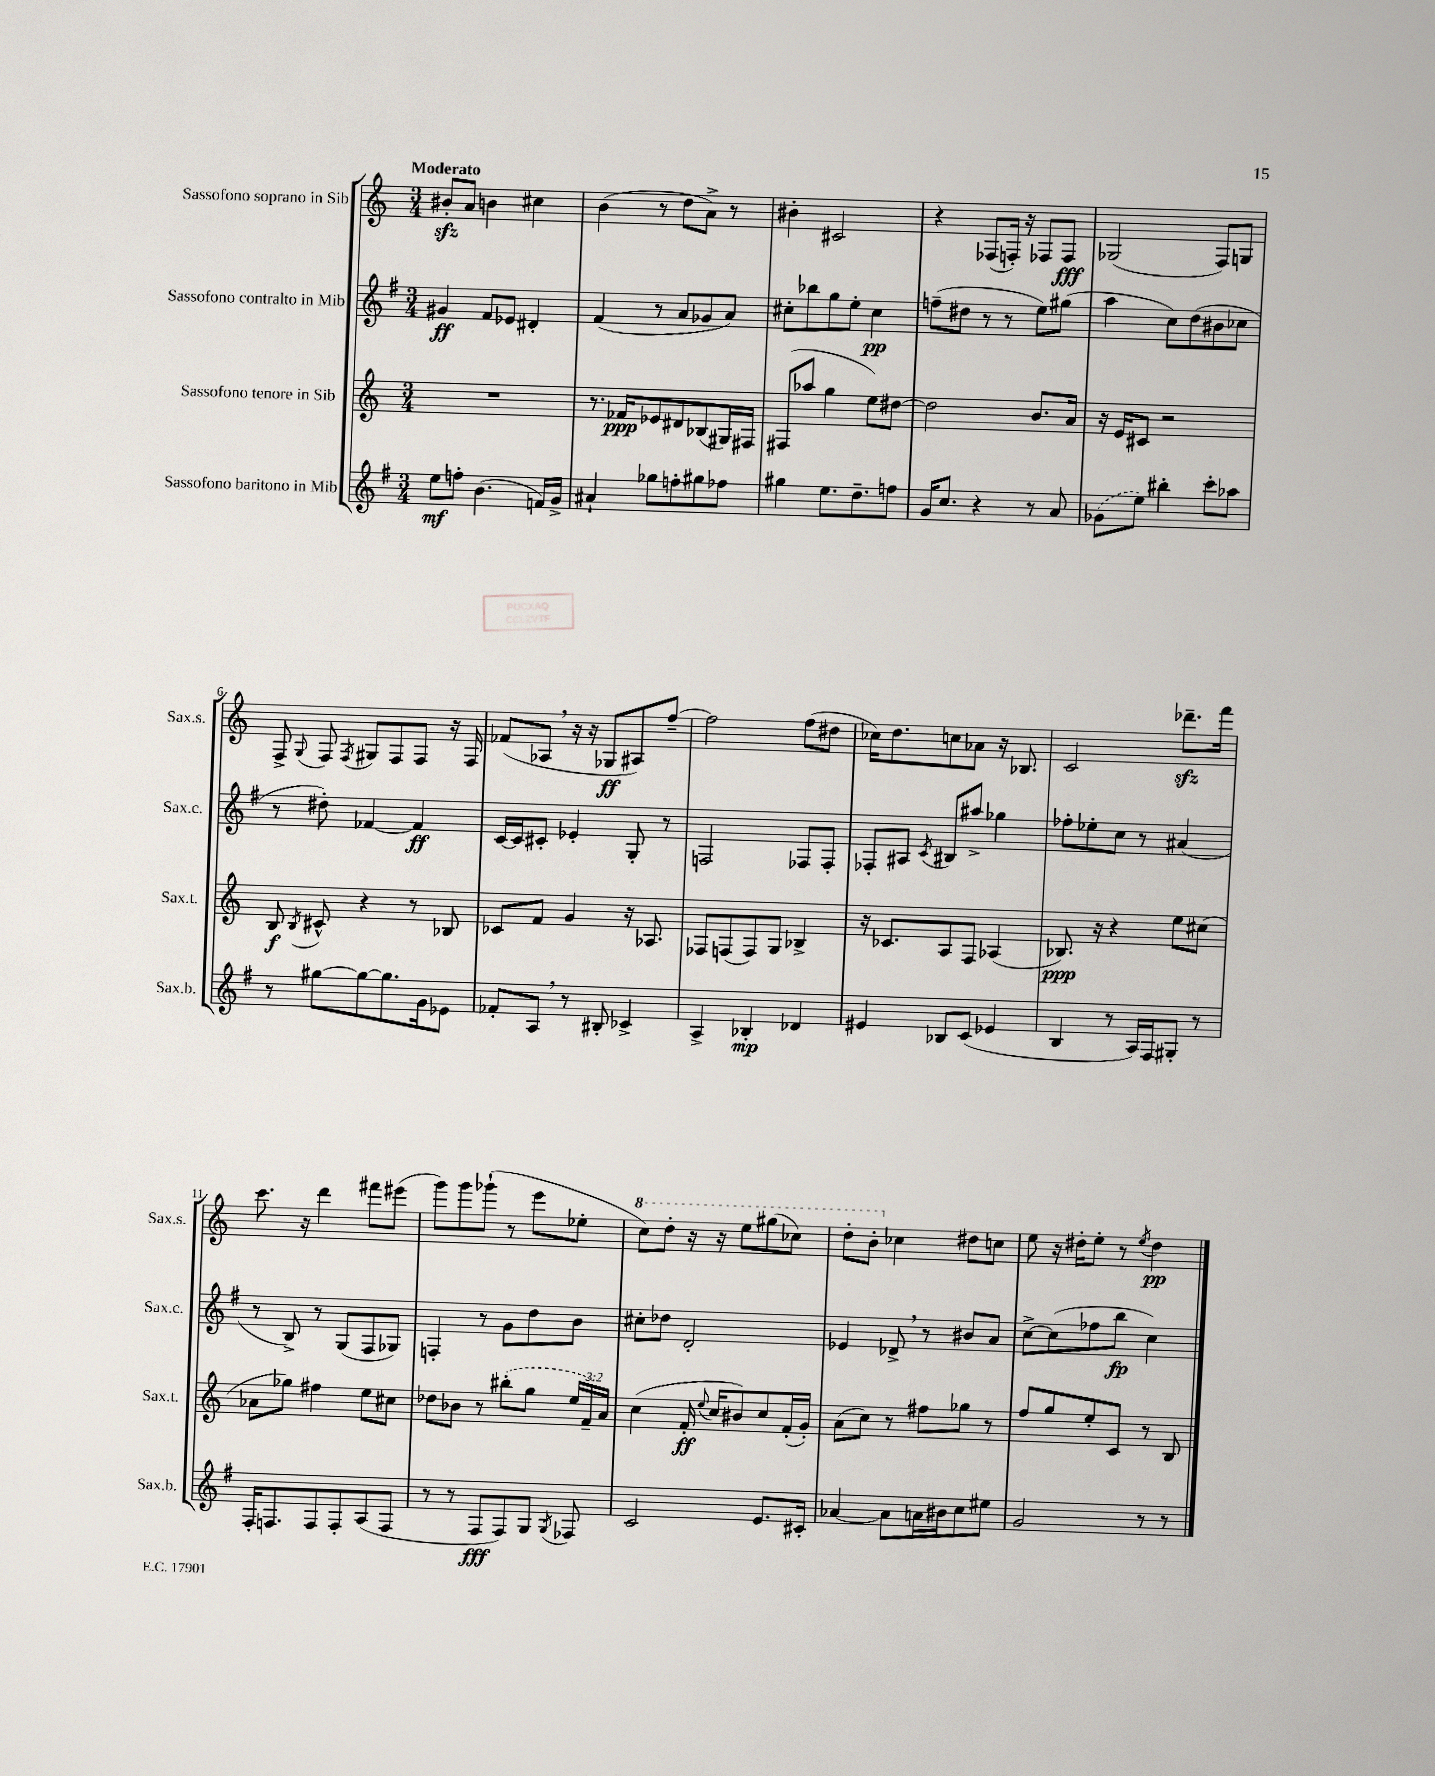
<<
\new StaffGroup <<
\new Staff = "s0" \with { instrumentName = "Sassofono soprano in Sib" shortInstrumentName = "Sax.s." } {
    \clef treble \key c \major \numericTimeSignature \time 3/4 \tempo "Moderato"
    \autoBeamOff bis'8[-.\sfz a'8] b'4 cis''4 |
    b'4( r8 d''8[ a'8]->) r8 |
    bis'4-. cis'2 |
    r4 fes8[( f16]-.) r16 fes8[ fes8]\fff |
    ges2( f8[) g8] |
    f8-> \appoggiatura { g8 } f8 \acciaccatura { f8 } gis8[ f8 f8] r16 f16 |
    fes'8[( aes8] \breathe r16 r16 ges8[\ff ais8) f''8]~-- |
    f''2 f''8[( dis''8] |
    ces''16[) d''8. c''8 aes'8] r16 bes8. |
    c'2 des'''8.[--\sfz f'''16] |
    c'''8. r16 d'''4 fis'''8[ eis'''8]( |
    g'''8[) g'''8 ges'''8]-!( r8 e'''8[ ees''8]-. |
    \ottava #1 c'''8[) d'''8]-. r16 r16 e'''8[ gis'''8( ces'''8]) |
    d'''8[-. b''8]-. \ottava #0 ces''4 dis''8[ c''8] |
    e''8 r16 dis''16[-. e''8]-. r8 \acciaccatura { e''8 } dis''4\pp \bar "|." |
}
\new Staff = "s1" \with { instrumentName = "Sassofono contralto in Mib" shortInstrumentName = "Sax.c." } {
    \clef treble \key g \major \numericTimeSignature \time 3/4
    \autoBeamOff gis'4\ff fis'8[ ees'8] dis'4-. |
    fis'4( r8 a'8[ ges'8 a'8]) |
    cis''8[-. bes''8 g''8 e''8]-. cis''4\pp |
    f''8[--( dis''8] r8 r8 e''8[) gis''8]( |
    a''4 c''8[) d''8( bis'8 ces''8] |
    r8 dis''8-.) fes'4~ fes'4\ff |
    c'16[~ c'16 cis'8]-. ees'4-. g8-. r8 |
    f2 fes8[ fes8]-. |
    fes8[-. ais8] \acciaccatura { c'8 } bis8[ ais''8]-> ges''4 |
    fes''8[-. ees''8-. c''8] r8 ais'4( |
    r8 b8->) r8 g8[( fis8 ges8]) |
    f4-. r8 g'8[ d''8 b'8] |
    cis''8[-. des''8] d'2-. |
    ees'4 des'8-> \breathe r8 bis'8[ a'8] |
    c''8[~-> c''8( fes''8 b''8]\fp c''4) \bar "|." |
}
\new Staff = "s2" \with { instrumentName = "Sassofono tenore in Sib" shortInstrumentName = "Sax.t." } {
    \clef treble \key c \major \numericTimeSignature \time 3/4 \override Staff.TupletNumber.text = #tuplet-number::calc-fraction-text
    \autoBeamOff R2. |
    r8. fes'16[\ppp ees'8 dis'8 bes8( gis16) fis16] |
    fis8[( aes''8] g''4 e''8[) dis''8]~ |
    dis''2 b'8.[ a'16] |
    r16 e'16[ cis'8] r2 |
    b8\f \acciaccatura { b8 } cis'8-^ r4 r8 bes8 |
    ces'8[ f'8] g'4 r16 aes8. |
    fes8[ f8( f8) g8] bes4-> |
    r16 ces'8.[ a8 f8] aes4( |
    bes8.\ppp) r16 r4 e''8[ cis''8]( |
    aes'8[ ges''8]) fis''4 e''8[ cis''8] |
    des''8[ bes'8] r8 \once \slurDashed bis''8[-.( g''8] \tuplet 3/2 { e''16[ f'16--) a'16] } |
    c''4( f'16-.\ff \appoggiatura { e''8 } c''16[ bis'8) c''8 f'16-.( g'16]-.) |
    a'8[( c''8]) r8 fis''8[ ges''8] r8 |
    f''8[ g''8 e''8-. c'8] r8 b8 \bar "|." |
}
\new Staff = "s3" \with { instrumentName = "Sassofono baritono in Mib" shortInstrumentName = "Sax.b." } {
    \clef treble \key g \major \numericTimeSignature \time 3/4
    \autoBeamOff e''8[\mf f''8]-. b'4.( f'16[) g'16]-> |
    ais'4-! ges''8[ f''8-. gis''8 fes''8] |
    gis''4 e''8.[ d''8.-- f''8] |
    g'16[ c''8.] r4 r8 a'8 |
    \once \slurDashed ges'8[( e''8]) bis''4-. c'''8[-. aes''8] |
    r8 gis''8[~ gis''8~ gis''8. g'16 ees'8] |
    fes'8[-. a8] \breathe r8 bis8-. ces'4-> |
    a4-> bes4-.\mp des'4 |
    eis'4 bes8[ c'8]( ees'4 |
    b4 r8 a16[) fis16 gis8]-. r8 |
    fis16[-. f8. f8 f8-. a8( f8] |
    r8 r8 fis8[\fff fis8) g8] \acciaccatura { g8 } fes8 |
    c'2 e'8.[ cis'16]-. |
    aes'4~ aes'8[ a'16 bis'16 c''8 eis''8] |
    g'2 r8 r8 \bar "|." |
}
>>
>>
